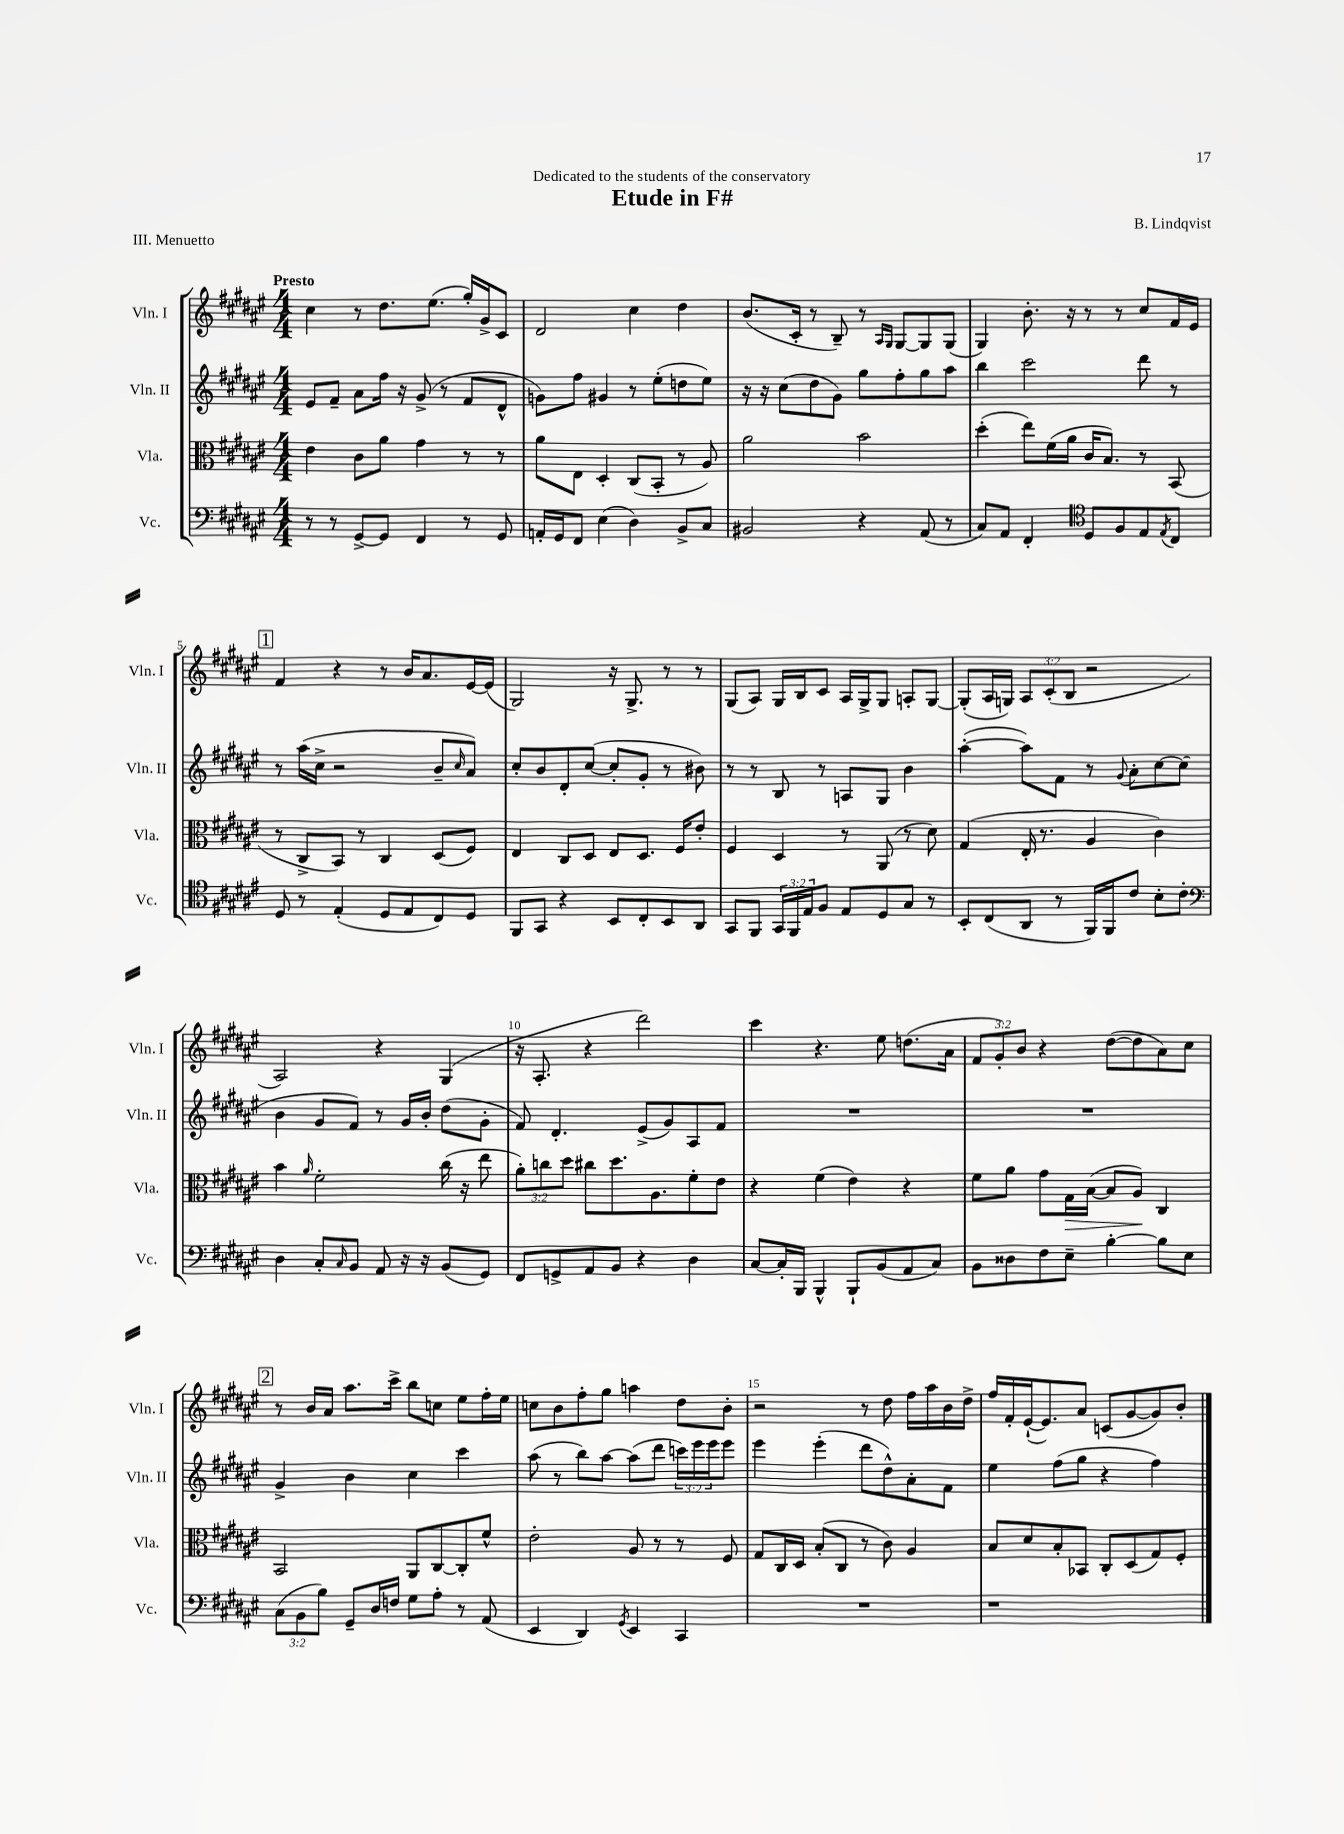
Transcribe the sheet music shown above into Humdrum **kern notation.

**kern	**kern	**kern	**kern
*staff4	*staff3	*staff2	*staff1
*clefF4	*clefC3	*clefG2	*clefG2
*k[f#c#g#d#a#e#]	*k[f#c#g#d#a#e#]	*k[f#c#g#d#a#e#]	*k[f#c#g#d#a#e#]
*M4/4	*M4/4	*M4/4	*M4/4
8r	4e#	8e#	4cc#
8r	.	8f#~	.
[8GG#^	8c#	8a#	8r
8GG#]	8a#	16ff#	8.dd#
.	.	16r	.
4FF#	4g#	(8g#^	.
.	.	.	(8.ee#
.	.	8r	.
8r	8r	8f#	16gg#')
.	.	.	16g#^
8GG#	8r	8d#^^	8c#
=	=	=	=
16AA'	8a#	8g)	2d#
16GG#	.	.	.
8FF#	8E#	8ff#	.
(4E#	4D#'	4g#	.
4D#)	(8C#	8r	4cc#
.	8BB'	(8ee#'	.
8BB^	8r	8dd	4dd#
8C#	8A#)	8ee#)	.
=	=	=	=
2BB#	2a#	16r	(8.b
.	.	16r	.
.	.	(8cc#	.
.	.	.	16c#'
.	.	8dd#	8r
.	.	8g#)	8B~)
4r	2b	8gg#	8r
.	.	.	16qqA#
.	.	.	16qqG#
.	.	8ff#'	[8G#
(8AA#	.	8gg#	8G#]
8r	.	8aa#	(8G#
=	=	=	=
8C#)	(4dd#'	4bb	4G#)
8AA#	.	.	.
4FF#'	8ee#)	2ccc#	8.b'
.	(16f#	.	.
.	16a#	.	16r
*clefC4	*	*	*
8D#	16c#	.	8r
.	8.B)	.	.
8F#	.	.	8r
8E#	8r	8ddd#	8cc#
8qE#	.	.	.
8C#	(8BB	8r	16f#
.	.	.	16e#
=	=	=	=
8D#	8r	8r	4f#
8r	8C#^	(16aa#	.
.	.	16cc#^	.
(4E#'	8BB)	2r	4r
.	8r	.	.
8D#	4C#	.	8r
8E#	.	.	16b
.	.	.	8.a#
8C#)	(8D#	8b~	.
.	.	16qqcc#	.
8D#	8F#)	8a#)	[16e#
.	.	.	(16e#]
=	=	=	=
8FF#	4E#	8cc#'	2G#)
8GG#	.	8b	.
4r	8C#	8d#'	.
.	8D#	([8cc#	.
8BB	8E#	8cc#']	16r
.	.	.	8.G#^
8C#'	8.D#	8g#'	.
8BB	.	8r	8r
.	16F#	.	.
8AA#	8e#'	8b#)	8r
=	=	=	=
8GG#	4F#	8r	(8G#
8FF#	.	8r	8A#)
24GG#	4D#	8B	16G#
24FF#	.	.	.
.	.	.	16B
24E#	.	.	.
8F#	.	8r	8c#
8E#	8r	8A	16A#
.	.	.	16G#^
8D#	(8AA#	8G#	8G#
8G#	8r	4b	8A'
8r	8d#)	.	[8G#
=	=	=	=
8BB'	(4G#	([4aa#'	(8G#']
(8C#	.	.	16A#
.	.	.	16G)
8AA#	16E#'	8aa#])	12A#
.	8.r	.	.
.	.	.	(12c#'
8r	.	8f#	.
.	.	.	12B
16FF#)	4A#	8r	2r
16FF#	.	.	.
.	.	8qqg#	.
8c#	.	8a#'	.
8B'	4c#)	[8cc#	.
8c#'	.	(8cc#]	.
=	=	=	=
*clefF4	*	*	*
4D#	4b	4b	2A#)
.	16qqa#	.	.
8C#'	2f#'	8g#	.
16qqC#	.	.	.
8BB	.	8f#)	.
8AA#	.	8r	4r
16r	.	16g#	.
16r	.	16b'	.
(8BB	(16cc#	(8dd#	(4G#
.	16r	.	.
8GG#)	8ee#	8g#'	.
=	=	=	=
8FF#	12a#')	8f#)	16r
.	.	.	8.A#'
.	12cc	.	.
8GG^	.	4.d#'	.
.	12dd#	.	.
8AA#	8cc#	.	4r
8BB	8.dd#	.	.
4r	.	(8e#^	2ddd#)
.	8.A#	.	.
.	.	8g#)	.
4D#	8f#'	8A#	.
.	8e#	8f#	.
=	=	=	=
[8C#	4r	1r	4ccc#
16C#']	.	.	.
16BBB	.	.	.
4BBB^^	(4f#	.	4.r
8BBB`	4e#)	.	.
(8BB	.	.	8ee#
8AA#	4r	.	(8.dd
8C#)	.	.	.
.	.	.	16a#
=	=	=	=
8BB	8f#	1r	12f#
.	.	.	12g#')
8D##	8a#	.	.
.	.	.	12b
8F#	8g#	.	4r
8E#~	16G#	.	.
.	([16B	.	.
[4B'	8B]	.	([8dd#
.	8A#)	.	8dd#]
8B]	4C#	.	8a#)
8E#	.	.	8cc#
=	=	=	=
(12C#	2BB	4g#^	8r
12BB	.	.	.
.	.	.	16b
12B)	.	.	.
.	.	.	16a#
8GG#~	.	4b	8.aa#
16D#	.	.	.
16F	.	.	16ccc#^
8G#	8AA#	4cc#	8bb
8A#'	[8C#	.	8cc
8r	8C#']	4ccc#	8ee#
(8AA#	8f#^^	.	16ff#'
.	.	.	16ee#
=	=	=	=
4EE#	2e#'	(8aa#	8cc
.	.	8r	8b
4DD#)	.	8bb)	8ff#'
.	.	[8aa#	8gg#
8qGG#	.	.	.
4EE#	8A#	(8aa#]	4aa
.	8r	8ddd#	.
4CC#	8r	24ccc)	8dd#
.	.	24eee#	.
.	.	24eee#	.
.	8F#	8eee#	8b'
=	=	=	=
1r	8G#	4eee#	2r
.	16C#	.	.
.	16D#	.	.
.	(8B'	(4eee#'	.
.	8C#	.	.
.	8r	8ddd#	8r
.	8c#)	8dd#^^)	8dd#
.	4A#	8a#'	16ff#
.	.	.	16aa#
.	.	8f#	16b
.	.	.	16dd#^
=	=	=	=
1r	8B	4ee#	16ff#
.	.	.	16f#'
.	8d#	.	([16e#`
.	.	.	8.e#])
.	8B'	(8ff#	.
.	8BB-	8gg#	8a#
.	8C#'	4r	(8c
.	(8D#	.	[8g#
.	8G#)	4ff#)	8g#])
.	8F#'	.	8b'
==	==	==	==
*-	*-	*-	*-
